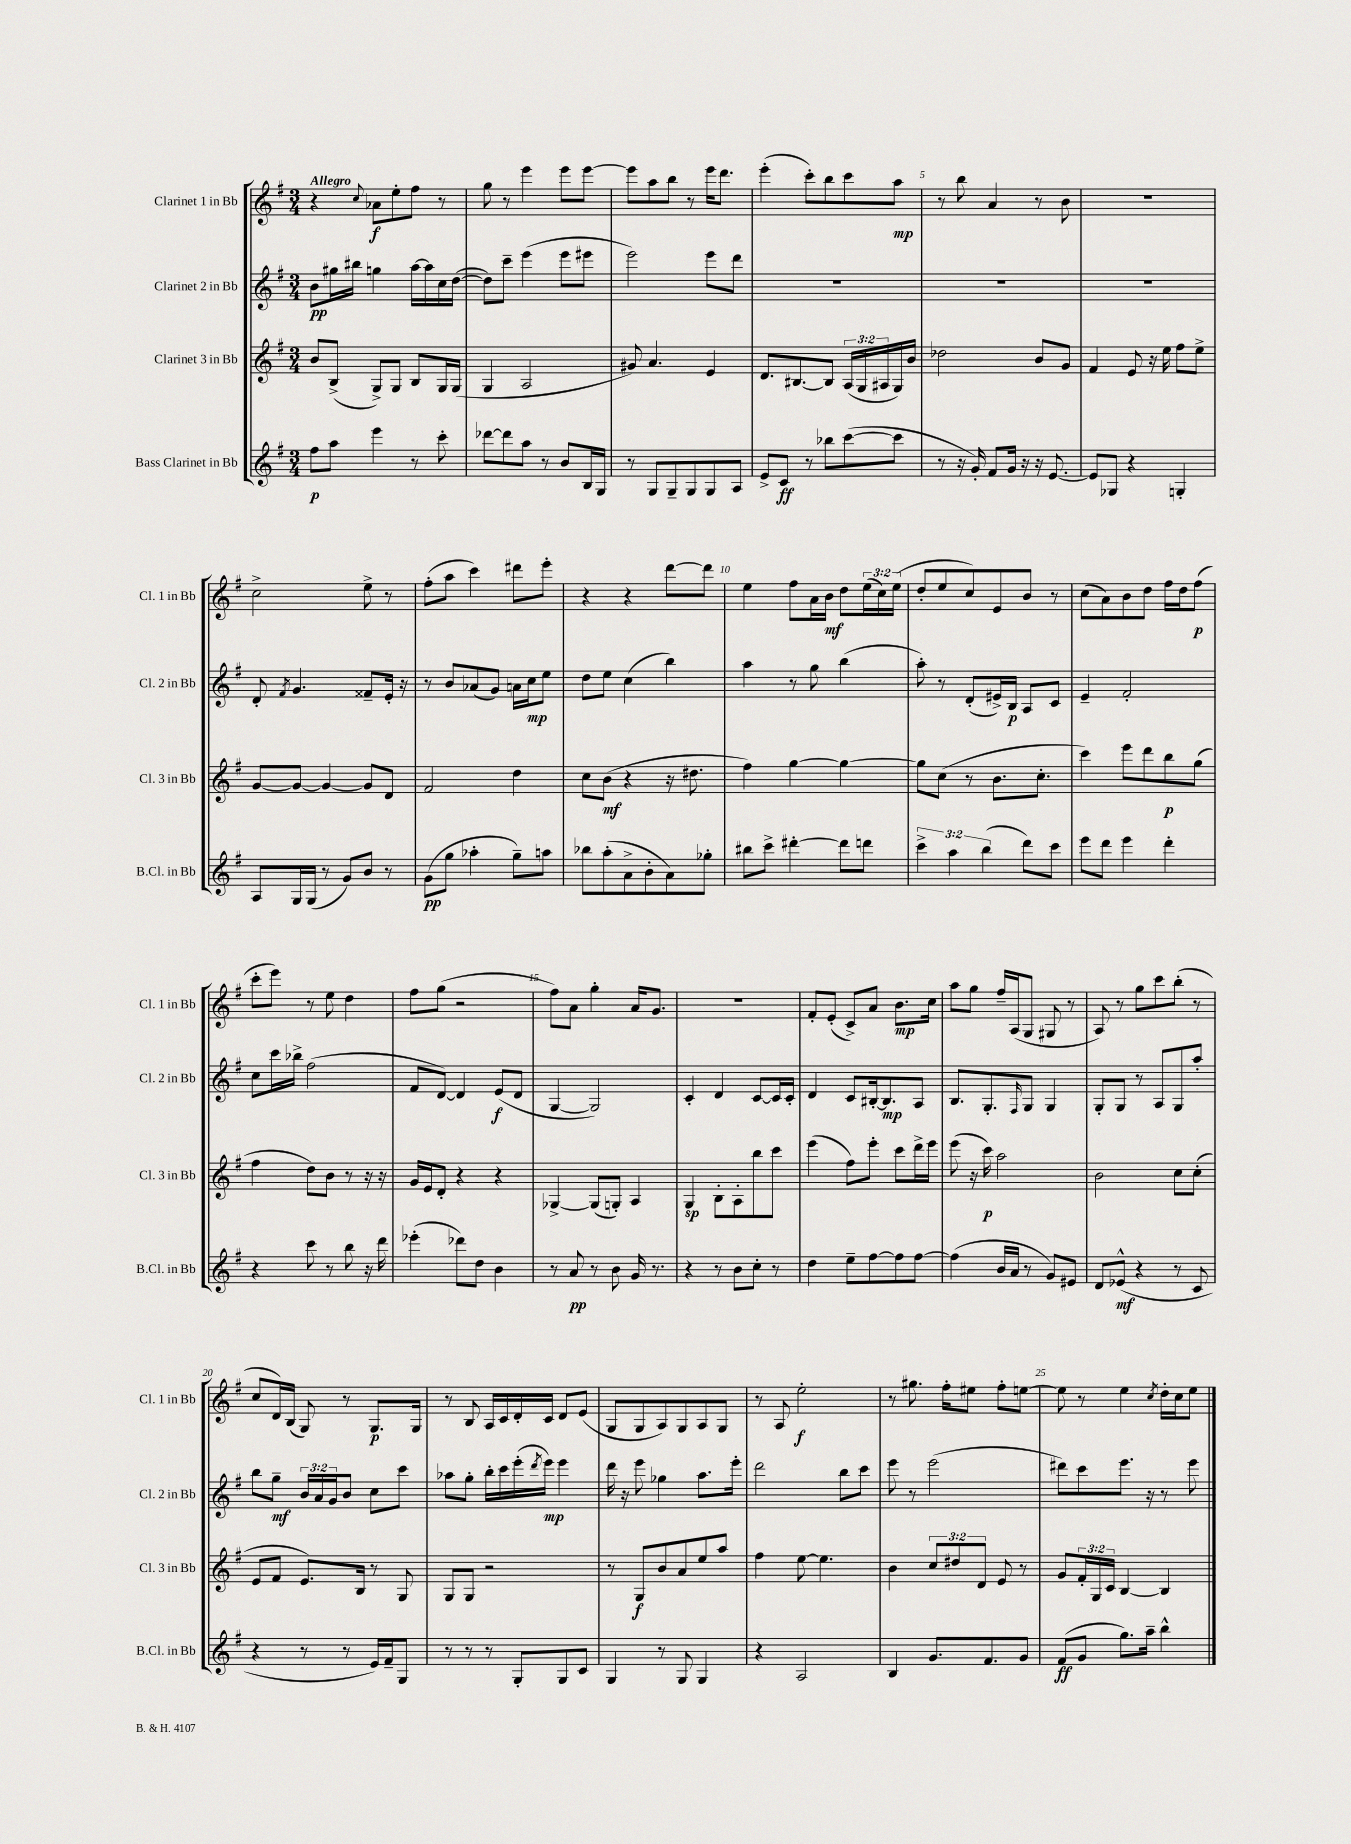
<<
\new StaffGroup <<
\new Staff = "s0" \with { instrumentName = "Clarinet 1 in Bb" shortInstrumentName = "Cl. 1 in Bb" } {
    \clef treble \key g \major \numericTimeSignature \time 3/4 \override Staff.TupletNumber.text = #tuplet-number::calc-fraction-text \tempo "Allegro"
    r4 \appoggiatura { c''8 } aes'8\f e''8-. fis''8 r8 |
    g''8 r8 e'''4 e'''8 e'''8~ |
    e'''8 a''8 b''8 r8 e'''16 d'''8. |
    e'''4-.( c'''8-.) b''8 c'''8 a''8\mp |
    r8 b''8 a'4 r8 b'8 |
    R2. |
    c''2-> e''8-> r8 |
    fis''8-.( a''8 c'''4) dis'''8 e'''8-. |
    r4 r4 d'''8~ d'''8 |
    e''4 fis''8 a'16 b'16\mf d''8 \tuplet 3/2 { e''16( c''16) e''16( } |
    d''8-. e''8 c''8) e'8 b'8 r8 |
    c''8( a'8) b'8 d''8 fis''16 d''16 fis''8\p( |
    c'''8-. e'''8) r8 e''8 d''4 |
    fis''8 g''8( r2 |
    fis''8) a'8 g''4-. a'16 g'8. |
    R2. |
    fis'8-. e'8-.( c'8->) a'8 b'8.\mp c''16 |
    a''8 g''8 fis''16-- a16( g8 gis8 r8 |
    a8) r8 g''8 c'''8 b''8-.( r8 |
    c''8 d'16) b16( g8) r8 g8.\p g16 |
    r8 b8 a16 c'16 d'16-. c'16 d'8 e'8( |
    g8 g8 a8) g8 a8 g8 |
    r8 a8 e''2-.\f |
    r8 gis''8. fis''16-. eis''8 fis''8-. e''8~ |
    e''8 r8 e''4 \acciaccatura { c''8 } d''16-. c''16 e''8 \bar "|." |
}
\new Staff = "s1" \with { instrumentName = "Clarinet 2 in Bb" shortInstrumentName = "Cl. 2 in Bb" } {
    \clef treble \key g \major \numericTimeSignature \time 3/4 \override Staff.TupletNumber.text = #tuplet-number::calc-fraction-text
    b'8\pp gis''16 bis''16 g''4 a''16~ a''16 c''16 d''16~( |
    d''8) c'''8-- e'''4( e'''8 eis'''8 |
    e'''2) e'''8 d'''8 |
    R2. |
    R2. |
    R2. |
    d'8-. \acciaccatura { fis'8 } g'4. fisis'8-- e'16-. r16 |
    r8 b'8 aes'8( g'8) a'16 c''16\mp e''8 |
    d''8 e''8 c''4( b''4) |
    a''4 r8 g''8 b''4( |
    a''8-.) r8 d'8-.( eis'16->) b16\p a8 c'8 |
    e'4-- fis'2-. |
    c''8 c'''16 bes''16-> fis''2( |
    fis'8 d'8~) d'4 e'8\f( d'8 |
    g4~ g2) |
    c'4-. d'4 c'8~ c'16 c'16-. |
    d'4 c'8 bis16~-. bis8.\mp a8 |
    b8. g8.-. \grace { fis16 } g8 g4 |
    g8-. g8 r8 a8 g8 a''8-. |
    b''8 g''8--\mf \tuplet 3/2 { b'16 a'16 g'16 } b'8 c''8 c'''8 |
    aes''8 g''8-. b''16-. c'''16 e'''16-.( \acciaccatura { d'''8 } e'''16\mp) e'''4 |
    d'''16 r16 e'''8 ges''4 a''8. e'''16-. |
    d'''2 b''8 c'''8 |
    e'''8 r8 e'''2( |
    dis'''8) c'''8 e'''8. r16 r8 e'''8 \bar "|." |
}
\new Staff = "s2" \with { instrumentName = "Clarinet 3 in Bb" shortInstrumentName = "Cl. 3 in Bb" } {
    \clef treble \key g \major \numericTimeSignature \time 3/4 \override Staff.TupletNumber.text = #tuplet-number::calc-fraction-text
    b'8 b8->( g8->) g8 b8 g16 g16( |
    g4 a2 |
    gis'8) a'4. e'4 |
    d'8. bis8.~ bis8 \tuplet 3/2 { a16( g16 ais16 } g16) b'16 |
    des''2 b'8 g'8 |
    fis'4 e'8 r16 e''16 fis''8 e''8-> |
    g'8~ g'8~ g'4~ g'8 d'8 |
    fis'2 d''4 |
    c''8 b'8\mf( r4 r16 dis''8. |
    fis''4) g''4~ g''4~ |
    g''8 c''8( r8 b'8. c''8.-. |
    c'''4) e'''8 d'''8 b''8\p g''8( |
    fis''4 d''8) b'8 r8 r16 r16 |
    g'16 e'16 d'8-. r4 r4 |
    ges4~-> ges8( g8-.) a4 |
    g4\sp b8-. a8-. b''8 c'''8 |
    e'''4( fis''8) e'''8-. c'''8 d'''16-> e'''16 |
    e'''8( r16 c'''16\p) a''2 |
    b'2 c''8 c''8-.( |
    e'8 fis'8 e'8.) b16 r8 g8 |
    g8 g8 r2 |
    r8 g8\f b'8 a'8 e''8 a''8 |
    fis''4 e''8~ e''4. |
    b'4 \tuplet 3/2 { c''8 dis''8 d'8 } e'8 r8 |
    g'8 \tuplet 3/2 { fis'16-. g16 c'16 } b4~ b4 \bar "|." |
}
\new Staff = "s3" \with { instrumentName = "Bass Clarinet in Bb" shortInstrumentName = "B.Cl. in Bb" } {
    \clef treble \key g \major \numericTimeSignature \time 3/4 \override Staff.TupletNumber.text = #tuplet-number::calc-fraction-text
    fis''8\p a''8 e'''4 r8 c'''8-. |
    des'''8~ des'''8 a''8 r8 b'8 b16 g16 |
    r8 g8 g8-- g8 g8 a8 |
    e'8-> c'8\ff r8 bes''8 c'''8~( c'''8 |
    r8 r16 g'16-.) fis'8 g'16 r16 r16 e'8.~ |
    e'8 ges8 r4 g4-. |
    a8 g16 g16( r8 g'8) b'8 r8 |
    g'8\pp( g''8 aes''4-. g''8--) a''8 |
    bes''8 a''8-.( a'8-> b'8-. a'8) ges''8-. |
    bis''8 c'''8-> dis'''4~-. dis'''8 d'''8 |
    \tuplet 3/2 { c'''4-> a''4 b''4( } d'''8) c'''8 |
    e'''8 d'''8 e'''4 d'''4-. |
    r4 c'''8 r8 b''8 r16 d'''16 |
    ees'''4-.( des'''8) d''8 b'4 |
    r8 a'8\pp r8 b'8 g'16 r8. |
    r4 r8 b'8 c''8-. r8 |
    d''4 e''8-- fis''8~ fis''8 fis''8~ |
    fis''4( b'16 a'16 r8 g'8) eis'8 |
    d'8 ees'8-^\mf( r4 r8 c'8 |
    r4 r8 r8 e'16) fis'16-- g8 |
    r8 r8 r8 g8-. g8 c'8 |
    g4 r8 g8 g4 |
    r4 a2 |
    b4 g'8. fis'8. g'8 |
    fis'8\ff( g'8 g''8.) a''16-- b''4-^ \bar "|." |
}
>>
>>
\layout { \context { \Score \override BarNumber.break-visibility = ##(#f #t #t) barNumberVisibility = #(every-nth-bar-number-visible 5) } }
